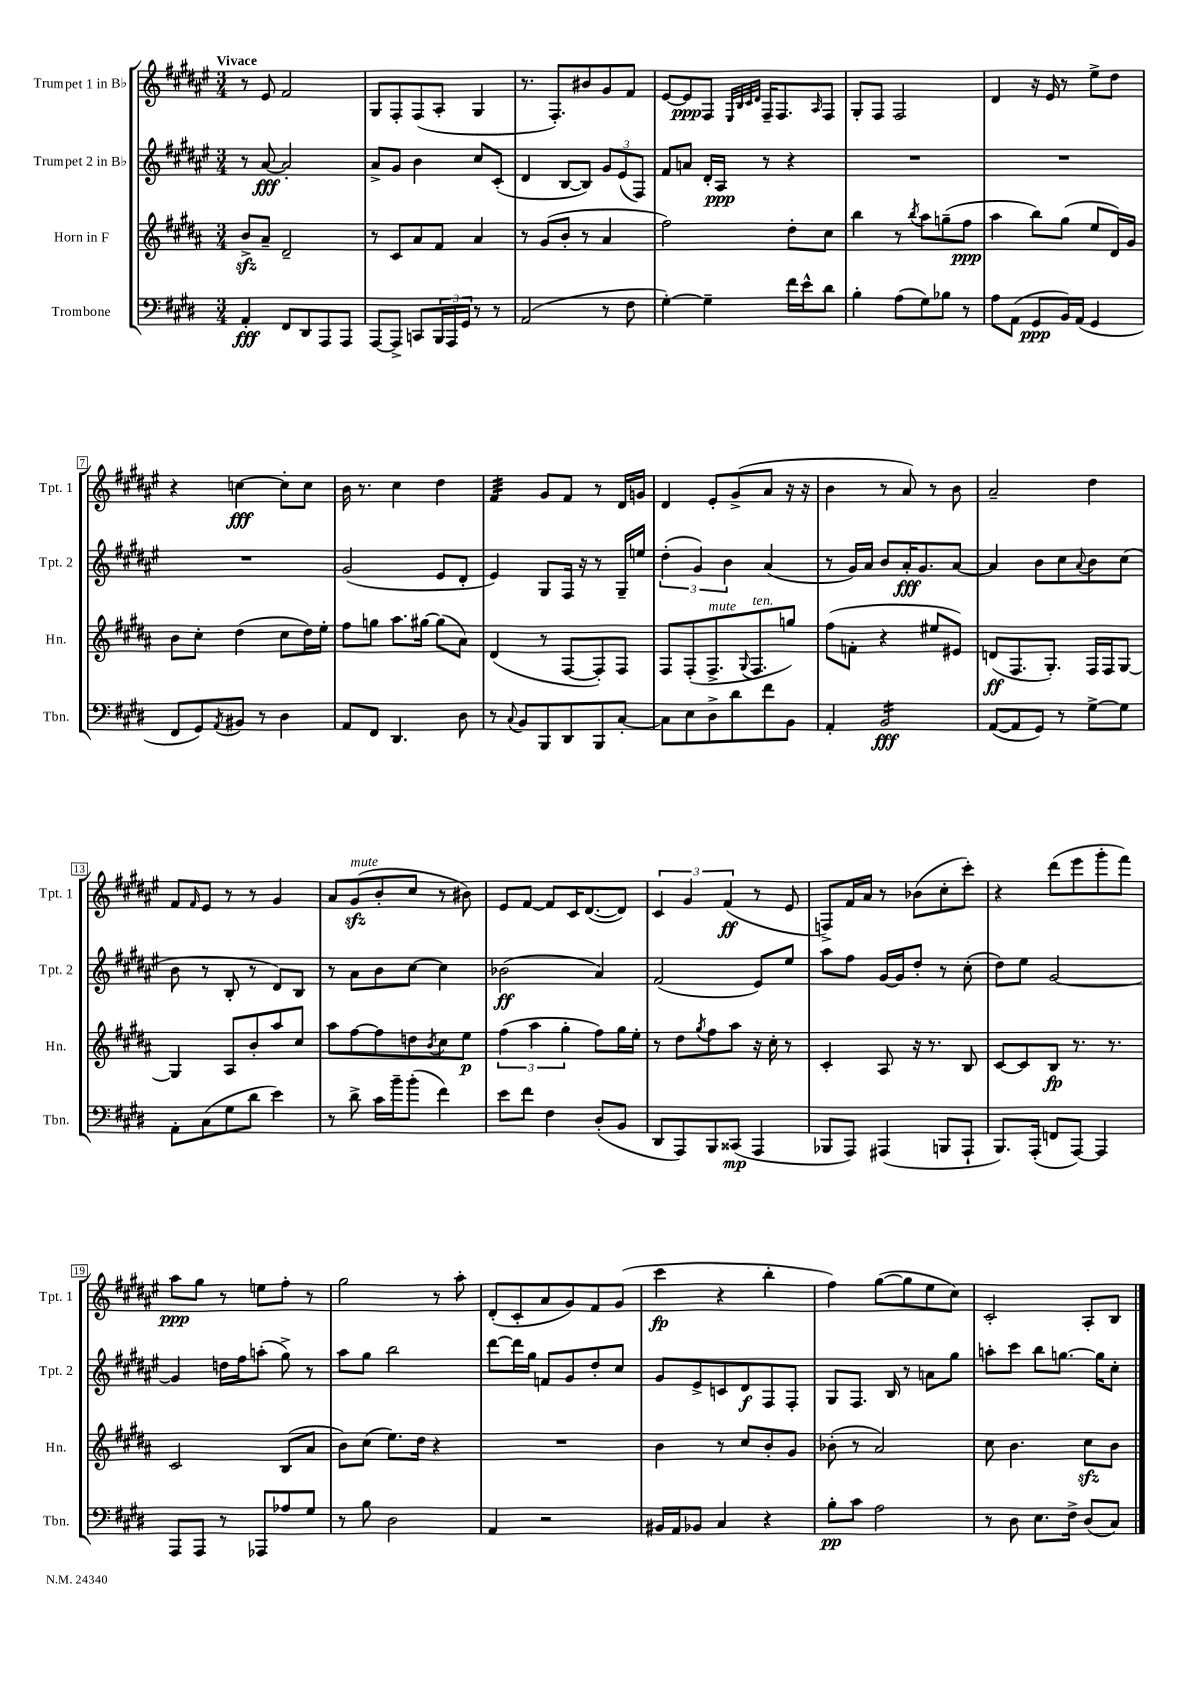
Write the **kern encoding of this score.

**kern	**dynam	**kern	**dynam	**kern	**dynam	**kern	**dynam
*part4	*part4	*part3	*part3	*part2	*part2	*part1	*part1
*staff4	*staff4	*staff3	*staff3	*staff2	*staff2	*staff1	*staff1
*I"Trombone	*	*I"Horn in F	*	*I"Trumpet 2 in B♭	*	*I"Trumpet 1 in B♭	*
*I'Tbn.	*	*I'Hn.	*	*I'Tpt. 2	*	*I'Tpt. 1	*
*clefF4	*	*clefG2	*	*clefG2	*	*clefG2	*
*k[f#c#g#d#]	*	*k[f#c#g#d#a#]	*	*k[f#c#g#d#a#e#]	*	*k[f#c#g#d#a#e#]	*
*M3/4	*	*M3/4	*	*M3/4	*	*M3/4	*
=1	=1	=1	=1	=1	=1	=1	=1
!	!	!	!	!	!	!LO:TX:a:B:t=Vivace	!
4AA'/	fff	8bzz^/L	.	8r	.	8r	.
.	.	8a#~/J	.	[8a#/	fff	8e#/	.
8FF#/L	.	2d#~/	.	2a#'/]	.	2f#/	.
8DD#/	.	.	.	.	.	.	.
8AAA/	.	.	.	.	.	.	.
8AAA/J	.	.	.	.	.	.	.
=2	=2	=2	=2	=2	=2	=2	=2
[8AAA/L	.	8r	.	8a#^/L	.	8G#/L	.
8AAA^/J]	.	8c#/L	.	8g#/J	.	8F#'/	.
8CCn/L	.	8a#/	.	4b\	.	(8F#/	.
24BBB/L	.	8f#/J	.	.	.	8A#'/J	.
24AAA/	.	.	.	.	.	.	.
24GG#/JJ	.	.	.	.	.	.	.
8r	.	4a#/	.	8cc#/L	.	4G#/	.
8r	.	.	.	(8c#'/J	.	.	.
=3	=3	=3	=3	=3	=3	=3	=3
(2AA/	.	8r	.	4d#/	.	8.r	.
.	.	(8g#/L	.	.	.	.	.
.	.	.	.	.	.	8.F#'/L)	.
.	.	8b'/J	.	[8B/L	.	.	.
.	.	8r	.	8B/J])	.	8b#X/	.
8r	.	4a#/	.	12g#/L	.	8g#/	.
.	.	.	.	(12e#/	.	.	.
8F#\	.	.	.	.	.	8f#/J	.
.	.	.	.	12F#/J)	.	.	.
=4	=4	=4	=4	=4	=4	=4	=4
[4G#'\)	.	2ff#\)	.	8f#/L	.	[8e#/L	.
.	.	.	.	8an/J	.	8e#/]	ppp
4G#~\]	.	.	.	16d#'/LL	.	8F#/J	.
.	.	.	.	16A#/JJ	ppp	.	.
.	.	.	.	.	.	32qqE#/LLL	.
.	.	.	.	.	.	32qqB/	.
.	.	.	.	.	.	32qqc#/	.
.	.	.	.	.	.	32qqd#/JJJ	.
.	.	.	.	8r	.	16F#~/KL	.
.	.	.	.	.	.	8.F#/	.
16f#\LL	.	8dd#'\L	.	4r	.	.	.
16e^^\J	.	.	.	.	.	.	.
.	.	.	.	.	.	16qqA#/	.
8d#\J	.	8cc#\J	.	.	.	8F#/J	.
=5	=5	=5	=5	=5	=5	=5	=5
4B'\	.	4bb\	.	2.r	.	8G#'/L	.
.	.	.	.	.	.	8F#/J	.
(8A\L	.	8r	.	.	.	2F#/	.
.	.	8qbb/	.	.	.	.	.
8G#\)	.	8aa#\L	.	.	.	.	.
8B-X\J	.	(8ggn~\	.	.	.	.	.
8r	.	8ff#\J	ppp	.	.	.	.
=6	=6	=6	=6	=6	=6	=6	=6
8A\L	.	4aa#\	.	2.r	.	4d#/	.
(8AA\J	.	.	.	.	.	.	.
8GG#/L	ppp	8bb\L)	.	.	.	16r	.
.	.	.	.	.	.	16e#/	.
16BB/L)	.	(8gg#\J	.	.	.	8r	.
(16AA/JJ	.	.	.	.	.	.	.
4GG#/	.	8ee/L	.	.	.	8ee#^\L	.
.	.	16d#/L)	.	.	.	8dd#\J	.
.	.	16g#/JJ	.	.	.	.	.
!!LO:LB:g=z
=7	=7	=7	=7	=7	=7	=7	=7
8FF#/L	.	8b\L	.	2.r	.	4r	.
8GG#/)	.	8cc#'\J	.	.	.	.	.
8qAA/	.	.	.	.	.	.	.
8BB#X/J	.	(4dd#\	.	.	.	[4ccn\	fff
8r	.	.	.	.	.	.	.
4D#\	.	8cc#\L	.	.	.	8cc'\L]	.
.	.	16dd#\L)	.	.	.	8cc\J	.
.	.	16ee'\JJ	.	.	.	.	.
=8	=8	=8	=8	=8	=8	=8	=8
8AA/L	.	8ff#\L	.	(2g#/	.	16b\	.
.	.	.	.	.	.	8.r	.
8FF#/J	.	8ggn\J	.	.	.	.	.
4.DD#/	.	8.aa#\L	.	.	.	4cc#\	.
.	.	[16gg#X\Jk	.	.	.	.	.
.	.	(8gg#\L]	.	8e#/L	.	4dd#\	.
8D#\	.	8a#\J)	.	8d#'/J	.	.	.
=9	=9	=9	=9	=9	=9	=9	=9
*	*	*	*	*	*	*tremolo	*
8r	.	(4d#/	.	4e#/)	.	32f#/LLL	.
.	.	.	.	.	.	32f#/	.
.	.	.	.	.	.	32f#/	.
.	.	.	.	.	.	32f#/	.
8qqC#/	.	.	.	.	.	.	.
8BB/L	.	.	.	.	.	32f#/	.
.	.	.	.	.	.	32f#/	.
.	.	.	.	.	.	32f#/	.
.	.	.	.	.	.	32f#/JJJ	.
*	*	*	*	*	*	*Xtremolo	*
8BBB/	.	8r	.	8G#/L	.	8g#/L	.
8DD#/	.	[8F#/L	.	16F#/Jk	.	8f#/J	.
.	.	.	.	16r	.	.	.
8BBB/	.	8F#'/])	.	8r	.	8r	.
[8C#'/J	.	8F#/J	.	16G#~/LL	.	16d#/LL	.
.	.	.	.	16een/JJ	.	16gn/JJ	.
=10	=10	=10	=10	=10	=10	=10	=10
8C#\L]	.	8F#/L	.	(6dd#'\	.	4d#/	.
8E\	.	(8F#'/	.	.	.	.	.
.	.	.	.	6g#/)	.	.	.
!	!	!LO:TX:a:i:t=mute	!	!	!	!	!
8D#^\	.	8.F#^/	.	.	.	8e#'/L	.
.	.	.	.	6b\	.	.	.
8d#\	.	.	.	.	.	(8g#^/	.
.	.	8qqG#/	.	.	.	.	.
!	!	!LO:TX:a:i:t=ten.	!	!	!	!	!
.	.	8.F#/	.	.	.	.	.
8f#\	.	.	.	(4a#/	.	8a#/J	.
8BB\J	.	8ggn/J)	.	.	.	16r	.
.	.	.	.	.	.	16r	.
=11	=11	=11	=11	=11	=11	=11	=11
4AA'/	.	(8ff#\L	.	8r	.	4b\	.
.	.	8fn'\J	.	16g#/LL)	.	.	.
.	.	.	.	16a#/JJ	.	.	.
*tremolo	*	*	*	*	*	*	*
16BB/LL	fff	4r	.	8b/L	.	8r	.
16BB/	.	.	.	.	.	.	.
16BB/	.	.	.	16a#'/K	fff	8a#/)	.
16BB/	.	.	.	8.g#/	.	.	.
16BB/	.	8ee#X/L	.	.	.	8r	.
16BB/	.	.	.	.	.	.	.
16BB/	.	8e#X/J)	.	[8a#/J	.	8b\	.
16BB/JJ	.	.	.	.	.	.	.
*Xtremolo	*	*	*	*	*	*	*
=12	=12	=12	=12	=12	=12	=12	=12
([8AA/L	.	(8dn/L	ff	4a#/]	.	2a#~/	.
8AA/]	.	8.F#/	.	.	.	.	.
8GG#/J)	.	.	.	8b\L	.	.	.
.	.	8.G#'/J)	.	.	.	.	.
8r	.	.	.	8cc#\	.	.	.
.	.	.	.	8qqa#/	.	.	.
[8G#^\L	.	16F#/LL	.	8b\	.	4dd#\	.
.	.	16F#/J	.	.	.	.	.
8G#\J]	.	[8G#/J	.	(8cc#\J	.	.	.
!!LO:LB:g=z
=13	=13	=13	=13	=13	=13	=13	=13
8AA'\L	.	4G#/]	.	8b\	.	8f#/L	.
.	.	.	.	.	.	16qqf#/	.
(8C#\	.	.	.	8r	.	8e#/J	.
8G#\	.	8A#/L	.	8B'/	.	8r	.
8d#\J	.	8b'/	.	8r	.	8r	.
4e\)	.	8aa#/	.	8d#/L)	.	4g#/	.
.	.	8cc#/J	.	8B/J	.	.	.
=14	=14	=14	=14	=14	=14	=14	=14
8r	.	8aa#\L	.	8r	.	8a#/L	.
!	!	!	!	!	!	!LO:TX:a:i:t=mute	!
8d#^\	.	[8ff#\	.	8a#\L	.	(8g#zz/	.
16c#\LL	.	8ff#\]	.	8b\	.	8b'/	.
16b~\J	.	.	.	.	.	.	.
(8b'\J	.	8ddn\	.	[8cc#\J	.	8cc#/J	.
.	.	8qb/	.	.	.	.	.
4f#\)	.	8cc#\	.	4cc#\]	.	8r	.
.	.	8ee\J	p	.	.	8b#X\)	.
=15	=15	=15	=15	=15	=15	=15	=15
8e\L	.	(6ff#\	.	(2b-X\	ff	8e#/L	.
8f#\J	.	.	.	.	.	[8f#/J	.
.	.	6aa#\	.	.	.	.	.
4F#\	.	.	.	.	.	8f#/L]	.
.	.	6gg#'\	.	.	.	.	.
.	.	.	.	.	.	16c#/K	.
.	.	.	.	.	.	([8.d#/	.
(8D#'/L	.	8ff#\L)	.	4a#/)	.	.	.
8BB/J	.	16gg#\L	.	.	.	8d#/J])	.
.	.	16ee'\JJ	.	.	.	.	.
=16	=16	=16	=16	=16	=16	=16	=16
8DD#/L	.	8r	.	(2f#/	.	6c#/	.
8AAA/)	.	8dd#\L	.	.	.	.	.
.	.	.	.	.	.	6g#/	.
.	.	8qgg#/	.	.	.	.	.
8BBB/	.	8ff#\	.	.	.	.	.
.	.	.	.	.	.	(6f#/	ff
(8CC##X/J	mp	8aa#\J	.	.	.	.	.
4AAA/	.	16r	.	8e#/L)	.	8r	.
.	.	16cc#'\	.	.	.	.	.
.	.	8r	.	8ee#/J	.	8e#/	.
=17	=17	=17	=17	=17	=17	=17	=17
8BBB-X/L	.	4c#'/	.	8aa#\L	.	8Fn^/L)	.
8AAA/J)	.	.	.	8ff#\J	.	16f#/L	.
.	.	.	.	.	.	16a#/JJ	.
(4AAA#X/	.	8A#/	.	[16g#/LL	.	8r	.
.	.	.	.	16g#/J]	.	.	.
.	.	16r	.	8dd#'/J	.	(8b-X\L	.
.	.	8.r	.	.	.	.	.
8BBBn/L	.	.	.	8r	.	8cc#'\	.
8AAA#`/J	.	8B/	.	(8cc#'\	.	8ccc#'\J)	.
=18	=18	=18	=18	=18	=18	=18	=18
8.BBB/L)	.	[8c#/L	.	8dd#\L)	.	4r	.
.	.	8c#/]	.	8ee#\J	.	.	.
(16AAA'/Jk	.	.	.	.	.	.	.
8FFn/L	.	8B/J	fp	[2g#/	.	(8ddd#\L	.
[8AAA/J)	.	8.r	.	.	.	8eee#\	.
4AAA/]	.	.	.	.	.	8ggg#'\	.
.	.	8.r	.	.	.	.	.
.	.	.	.	.	.	8fff#\J)	.
!!LO:LB:g=z
=19	=19	=19	=19	=19	=19	=19	=19
8AAA/L	.	2c#/	.	4g#/]	.	8aa#\L	ppp
8AAA/J	.	.	.	.	.	8gg#\J	.
8r	.	.	.	16ddn\LL	.	8r	.
.	.	.	.	16ff#\J	.	.	.
8AAA-X/L	.	.	.	(8aan'\J	.	8een\L	.
8A-X/	.	(8B/L	.	8gg#^\)	.	8ff#'\J	.
8G#/J	.	8a#/J	.	8r	.	8r	.
=20	=20	=20	=20	=20	=20	=20	=20
8r	.	8b\L)	.	8aa#\L	.	2gg#\	.
8B\	.	(8cc#\J	.	8gg#\J	.	.	.
2D#\	.	8.ee\L)	.	2bb\	.	.	.
.	.	16dd#\Jk	.	.	.	.	.
.	.	4r	.	.	.	8r	.
.	.	.	.	.	.	8aa#'\	.
=21	=21	=21	=21	=21	=21	=21	=21
4AA/	.	2.r	.	[8ddd#\L	.	(8d#'/L	.
.	.	.	.	16ddd#\L]	.	8c#'/	.
.	.	.	.	16gg#\JJ	.	.	.
2r	.	.	.	8fn/L	.	8a#/	.
.	.	.	.	8g#/	.	8g#/)	.
.	.	.	.	8dd#'/	.	8f#/	.
.	.	.	.	8cc#/J	.	(8g#/J	.
=22	=22	=22	=22	=22	=22	=22	=22
16BB#X/LL	.	4b\	.	8g#/L	.	4ccc#\	fp
16AA/J	.	.	.	.	.	.	.
8BB-X/J	.	.	.	8e#^/	.	.	.
4C#/	.	8r	.	8cn/	.	4r	.
.	.	8cc#/L	.	8d#/	f	.	.
4r	.	8b'/	.	8F#/	.	4bb'\	.
.	.	8g#/J	.	8F#'/J	.	.	.
=23	=23	=23	=23	=23	=23	=23	=23
8B'\L	pp	(8b-X'\	.	8G#/L	.	4ff#\)	.
8c#\J	.	8r	.	8.F#/J	.	.	.
2A\	.	2a#/)	.	.	.	([8gg#\L	.
.	.	.	.	16B/	.	.	.
.	.	.	.	8r	.	8gg#\]	.
.	.	.	.	8an\L	.	8ee#\	.
.	.	.	.	8gg#\J	.	8cc#\J)	.
=24	=24	=24	=24	=24	=24	=24	=24
8r	.	8cc#\	.	8aan'\L	.	2c#'/	.
8D#\	.	4.b\	.	8ccc#\J	.	.	.
8.E\L	.	.	.	8bb\L	.	.	.
.	.	.	.	[8.ggn\J	.	.	.
16F#^\Jk	.	.	.	.	.	.	.
(8D#/L	.	8cc#zz\L	.	.	.	8A#'/L	.
.	.	.	.	16gg\KL]	.	.	.
8C#/J)	.	8b\J	.	8cc#'\J	.	8B/J	.
==	==	==	==	==	==	==	==
*-	*-	*-	*-	*-	*-	*-	*-
